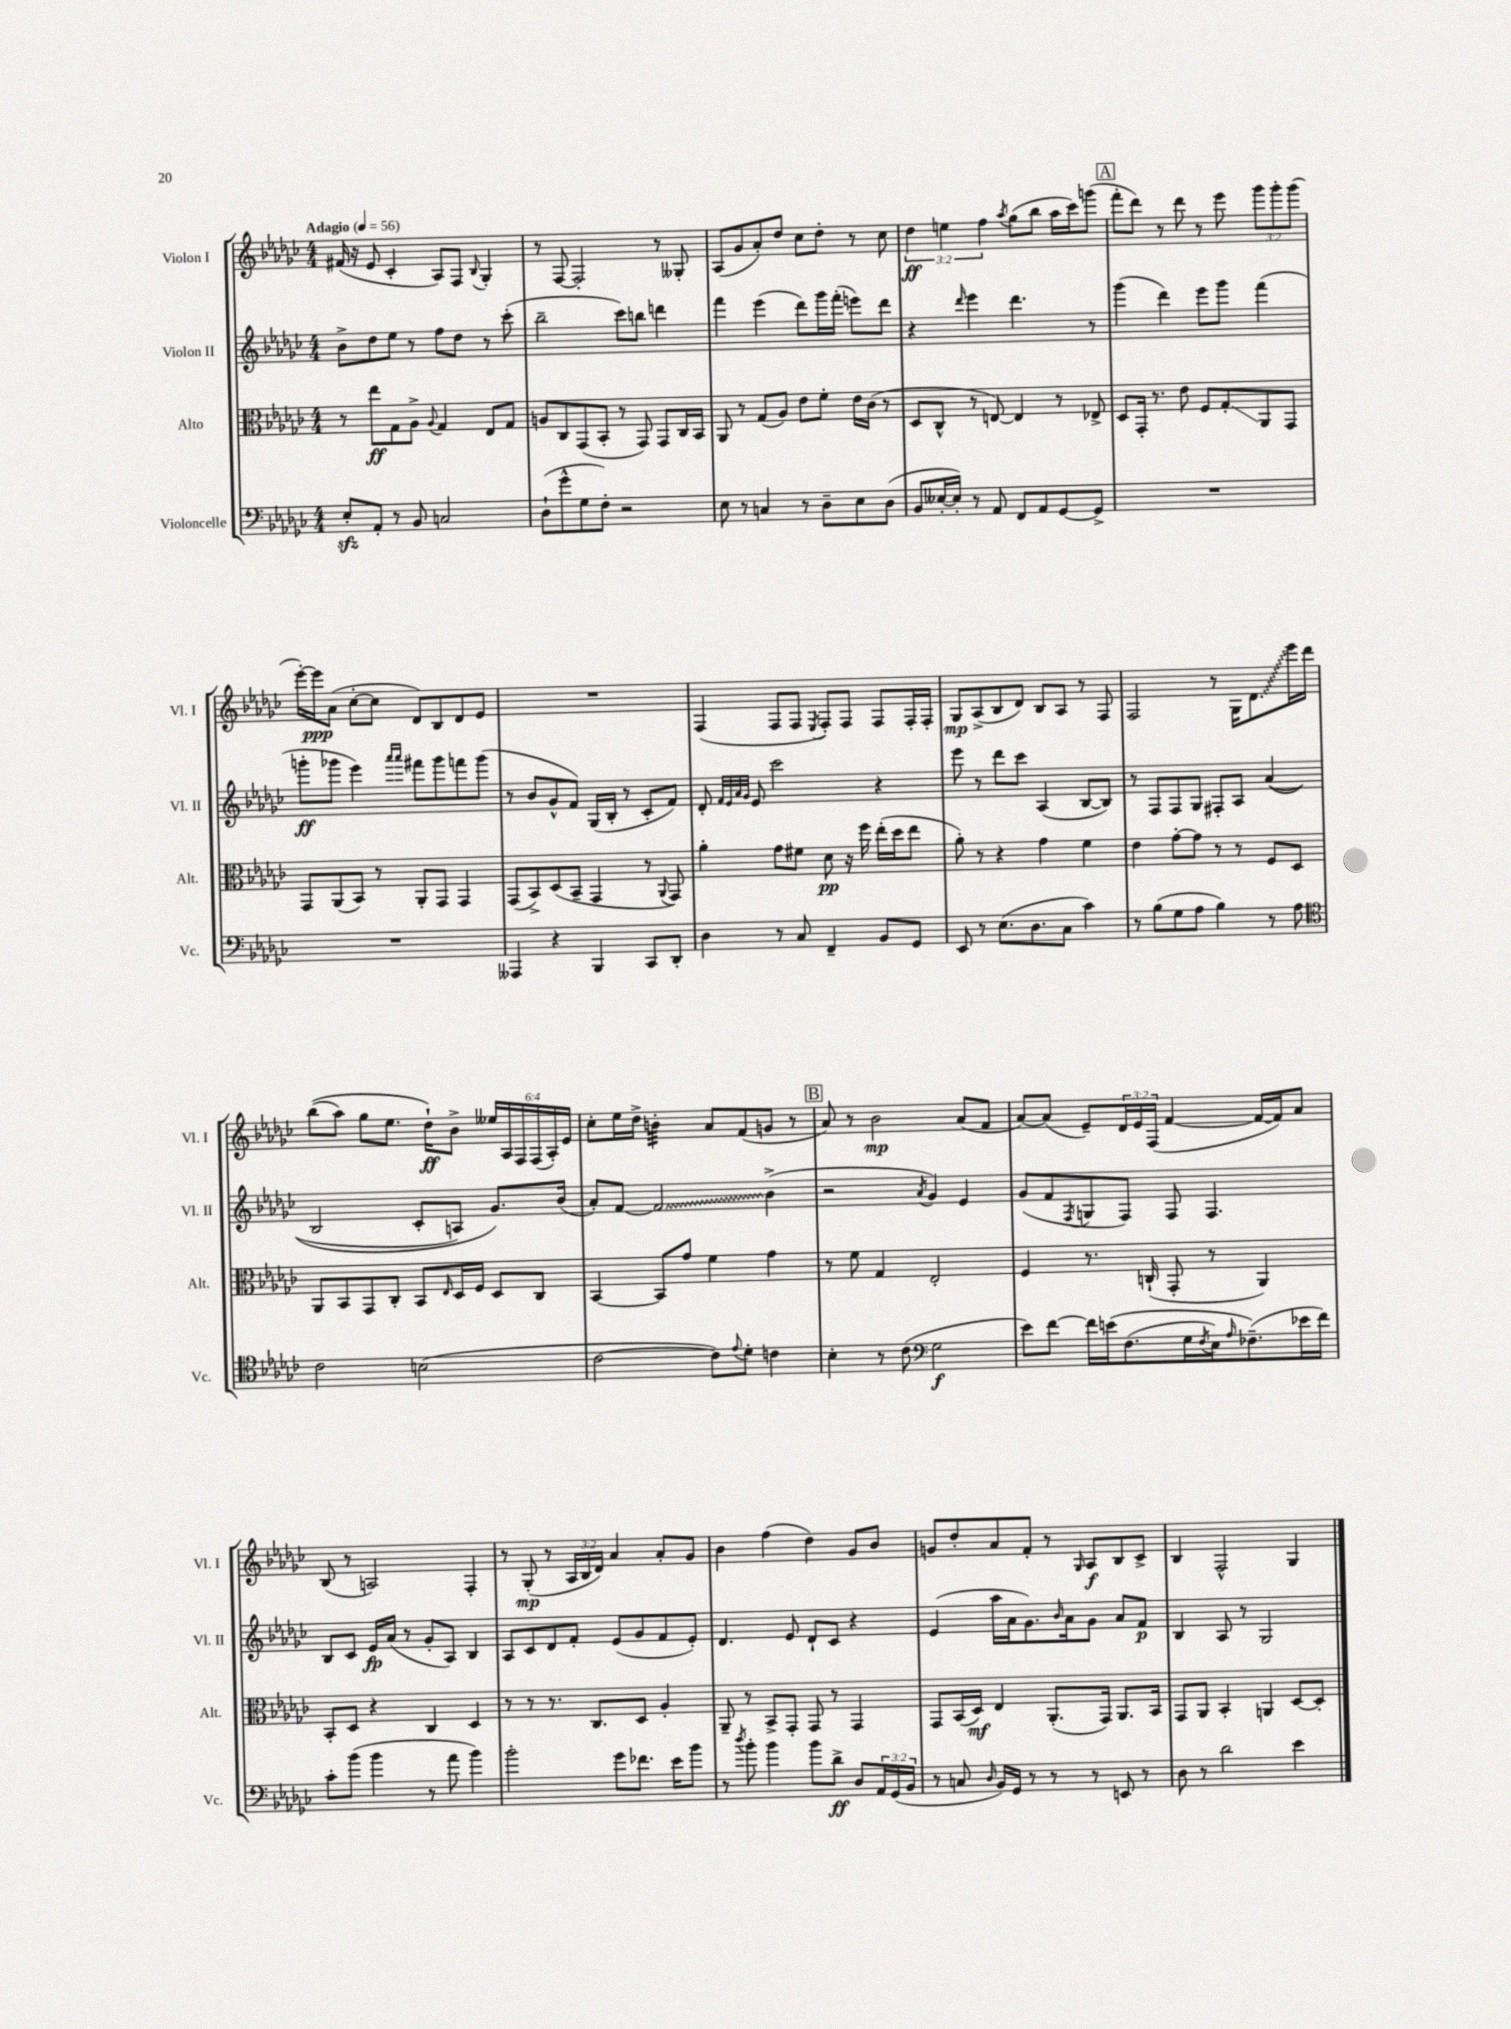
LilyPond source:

<<
\new StaffGroup <<
\new Staff = "s0" \with { instrumentName = "Violon I" shortInstrumentName = "Vl. I" } {
    \clef treble \key ges \major \numericTimeSignature \time 4/4 \override Staff.TupletNumber.text = #tuplet-number::calc-fraction-text \tempo "Adagio" 4 = 56
    fis'16( r16 ees'8 ces'4-. aes8) f8 \appoggiatura { bes8 } ges4-. |
    r8 f8~ f2-. r8 geses8-. |
    aes8( ges'8 aes'8-.) des''8 ces''8 des''8-. r8 ces''8 |
    \tuplet 3/2 { des''4\ff e''4 f''4 } \acciaccatura { aes''8 } ges''8( bes''8 aes''16 ces'''16) g'''8( |
    \mark \markup { \box "A" } f'''8-. des'''8) r8 des'''8 r8 ees'''8 \tuplet 3/2 { ges'''8 ges'''8-. ges'''8( } |
    ees'''16~-.) ees'''16\ppp aes'8( ces''8~-. ces''8 des'8) bes8 des'8 ees'8 |
    R1 |
    f4( f8 f8 \acciaccatura { ees8 } f8-.) f8 f8 f16-. f16-. |
    ges8\mp aes8->( bes8 des'8) bes8 aes8 r8 f8 |
    f2 r8 ges16 \once \override Glissando.style = #'zigzag des'8.\glissando ees'''16 des'''16 |
    bes''8(\( aes''8) ges''8 ees''8. des''16-!\ff\) bes'8-> \tuplet 6/4 { eeses''16 aes16 f16 f16( aes16-.) ees'16 } |
    ces''8-. ees''16 des''16-> b'4:32-. aes'8 f'8( g'8 r8 |
    \mark \markup { \box "B" } aes'8) r8 bes'2\mp aes'8( f'8 |
    aes'8~) aes'8( ees'8--) \tuplet 3/2 { des'16 ees'16 f16( } f'4~ f'16~ f'16) aes'8 |
    bes8( r8 a2) f4-. |
    r8 ges8-.\mp( r8 \tuplet 3/2 { aes16 bes16 des'16) } aes'4 aes'8-. ges'8 |
    bes'4 f''4( des''4) ges'8 bes'8 |
    g'8 des''8-. aes'8 f'8-. r8 \grace { ges16 } aes8\f bes8 ces'8-> |
    bes4 f2-^ ges4 \bar "|." |
}
\new Staff = "s1" \with { instrumentName = "Violon II" shortInstrumentName = "Vl. II" } {
    \clef treble \key ges \major \numericTimeSignature \time 4/4
    bes'8-> des''8 ees''8 r8 f''8 des''8 r8 ces'''8-.( |
    bes''2-- ces'''8) b''8 d'''4 |
    f'''4 ees'''4( des'''8) ges'''16 f'''16-.( e'''8) des'''8 |
    r4 \grace { des'''16 } ees'''4 des'''4. r8 |
    \mark \markup { \box "A" } ges'''4( des'''4) ees'''8 ges'''8 f'''4( |
    g'''8-.\ff ges'''8 ees'''4) \grace { aes'''16 aes'''16 } fis'''8 ges'''8 f'''8 ges'''8( |
    r8 bes'8 ges'8-^ f'8) ges16( bes16-. r8 ces'8-. f'8) |
    des'8-. \grace { f'32 ees'32 aes'32 ges'32 } ees'8 ces'''2 r4 |
    ees'''8 r8 des'''8 ces'''8 aes4( bes8~ bes8) |
    r8 f8 f8 ges8 fis8-. aes8 aes'4(\( |
    bes2 ces'8-. a8) ges'8.\) bes'16( |
    aes'8-.) f'8~ \once \override Glissando.style = #'zigzag f'2\glissando bes'4->( |
    \mark \markup { \box "B" } r2 \acciaccatura { aes'8 } ges'4) ees'4 |
    ges'8( f'8 \acciaccatura { f8 } g8 f8) f8 f4. |
    bes8 ces'8 ees'16\fp aes'16( r8 ges'8-. aes8) bes4 |
    aes8 ces'8 des'8 f'8-. ees'8( ges'8 f'8 ees'8-.) |
    des'4. ees'8 des'8-! ces'8 r4 |
    ees'4( aes''16 aes'16 ges'8.) \grace { bes'16 } aes'16 ges'8 aes'8 f'8\p |
    bes4 aes8 r8 ges2 \bar "|." |
}
\new Staff = "s2" \with { instrumentName = "Alto" shortInstrumentName = "Alt." } {
    \clef alto \key ges \major \numericTimeSignature \time 4/4
    r8 ees''8\ff ges8 aes8-> \appoggiatura { aes8 } ges4 ees8 ges8 |
    a8 ces8 ges,8( bes,8-. r8 ges,8) ges,8 ces16 bes,16 |
    aes,8 r8 ges8( aes8) ees'8 f'8-. ees'16 ces'16( r8 |
    des8 ces8-^ r8 e8~) e4 r8 ees8-> |
    \mark \markup { \box "A" } des8 ges,16-. r8. ees'8 f8 ges8-.\glissando aes,8 ges,8 |
    ges,8 aes,8( bes,8) r8 aes,8-. ges,8 ges,4 |
    ges,8( bes,8->) des8( bes,8-- ges,4 r8 \appoggiatura { aes,8 } ges,8) |
    aes'4-. ges'8 fis'8 des'8\pp r16 f''16 ees''16-.( des''16 ees''8 |
    aes'8-.) r8 r4 ges'4 f'4 |
    ees'4 ges'8~-. ges'8 r8 r8 f8 des8 |
    aes,8 bes,8 ges,8 ces8-. bes,8 \grace { ees16 } des16 f16 des8 ces8 |
    bes,4~ bes,8 ges'8 f'4 ges'4 |
    \mark \markup { \box "B" } r8 f'8 ges4 ees2-. |
    f4 r8. c16-!( ges,8-. r8 aes,4) |
    bes,8-. des8 r4 ces4 des4 |
    r8 r8 r8. ces8. des8 aes4-. |
    aes,8-- r8 bes,8-> ges,8-. ges,8 r8 ges,4 |
    ges,8 bes,16( des16\mf) ees4 aes,8.-.( ges,16) aes,8. bes,16 |
    ges,8 aes,8 bes,4-. a,4 des8~ des8-. \bar "|." |
}
\new Staff = "s3" \with { instrumentName = "Violoncelle" shortInstrumentName = "Vc." } {
    \clef bass \key ges \major \numericTimeSignature \time 4/4 \override Staff.TupletNumber.text = #tuplet-number::calc-fraction-text
    ees8-.\sfz aes,8-. r8 bes,8 c2 |
    des8-!( ges'8-^ ges8 f8-.) r2 |
    ees8 r8 c4 r8 des8-- ees8 des8( |
    bes,8 eeses16~-. eeses16-.) r8 aes,8 f,8 aes,8 ges,8~ ges,8-> |
    \mark \markup { \box "A" } R1 |
    R1 |
    aeses,,4 r4 bes,,4 ces,8 des,8-. |
    des4 r8 ces8 f,4-- bes,8 ges,8 |
    ees,8 r8 ees8.( des8. ces8 ces'4) |
    r8 bes8( ges8 aes8 bes4) r8 aes8 |
    \clef tenor ces'2 b2( |
    ces'2~ ces'8) \appoggiatura { ees'8 } des'8-. c'4 |
    \mark \markup { \box "B" } bes4-. r8 ces'8( \clef bass ges2\f |
    ees'8) f'8~ f'16 e'16\( f8.( ges16 \acciaccatura { f8 } ees16) \grace { aes16 } fes8.--(\) ees'16 f'16) |
    ces'8-. bes'8( bes'4 r8 aes'8 bes'4) |
    bes'2-. ges'8 fes'8. ees'16 bes'8 |
    r8 \acciaccatura { des''8 } bes'8-. bes'4 bes'8 des'8->\ff des8 \tuplet 3/2 { aes,16 ges,16( bes,16 } |
    r8 c8 \grace { des16 } bes,16) ges,16 r8 r8 r8 e,8 r8 |
    des8 r8 des'2 ees'4 \bar "|." |
}
>>
>>
\layout { \context { \Score \remove "Bar_number_engraver" } }
